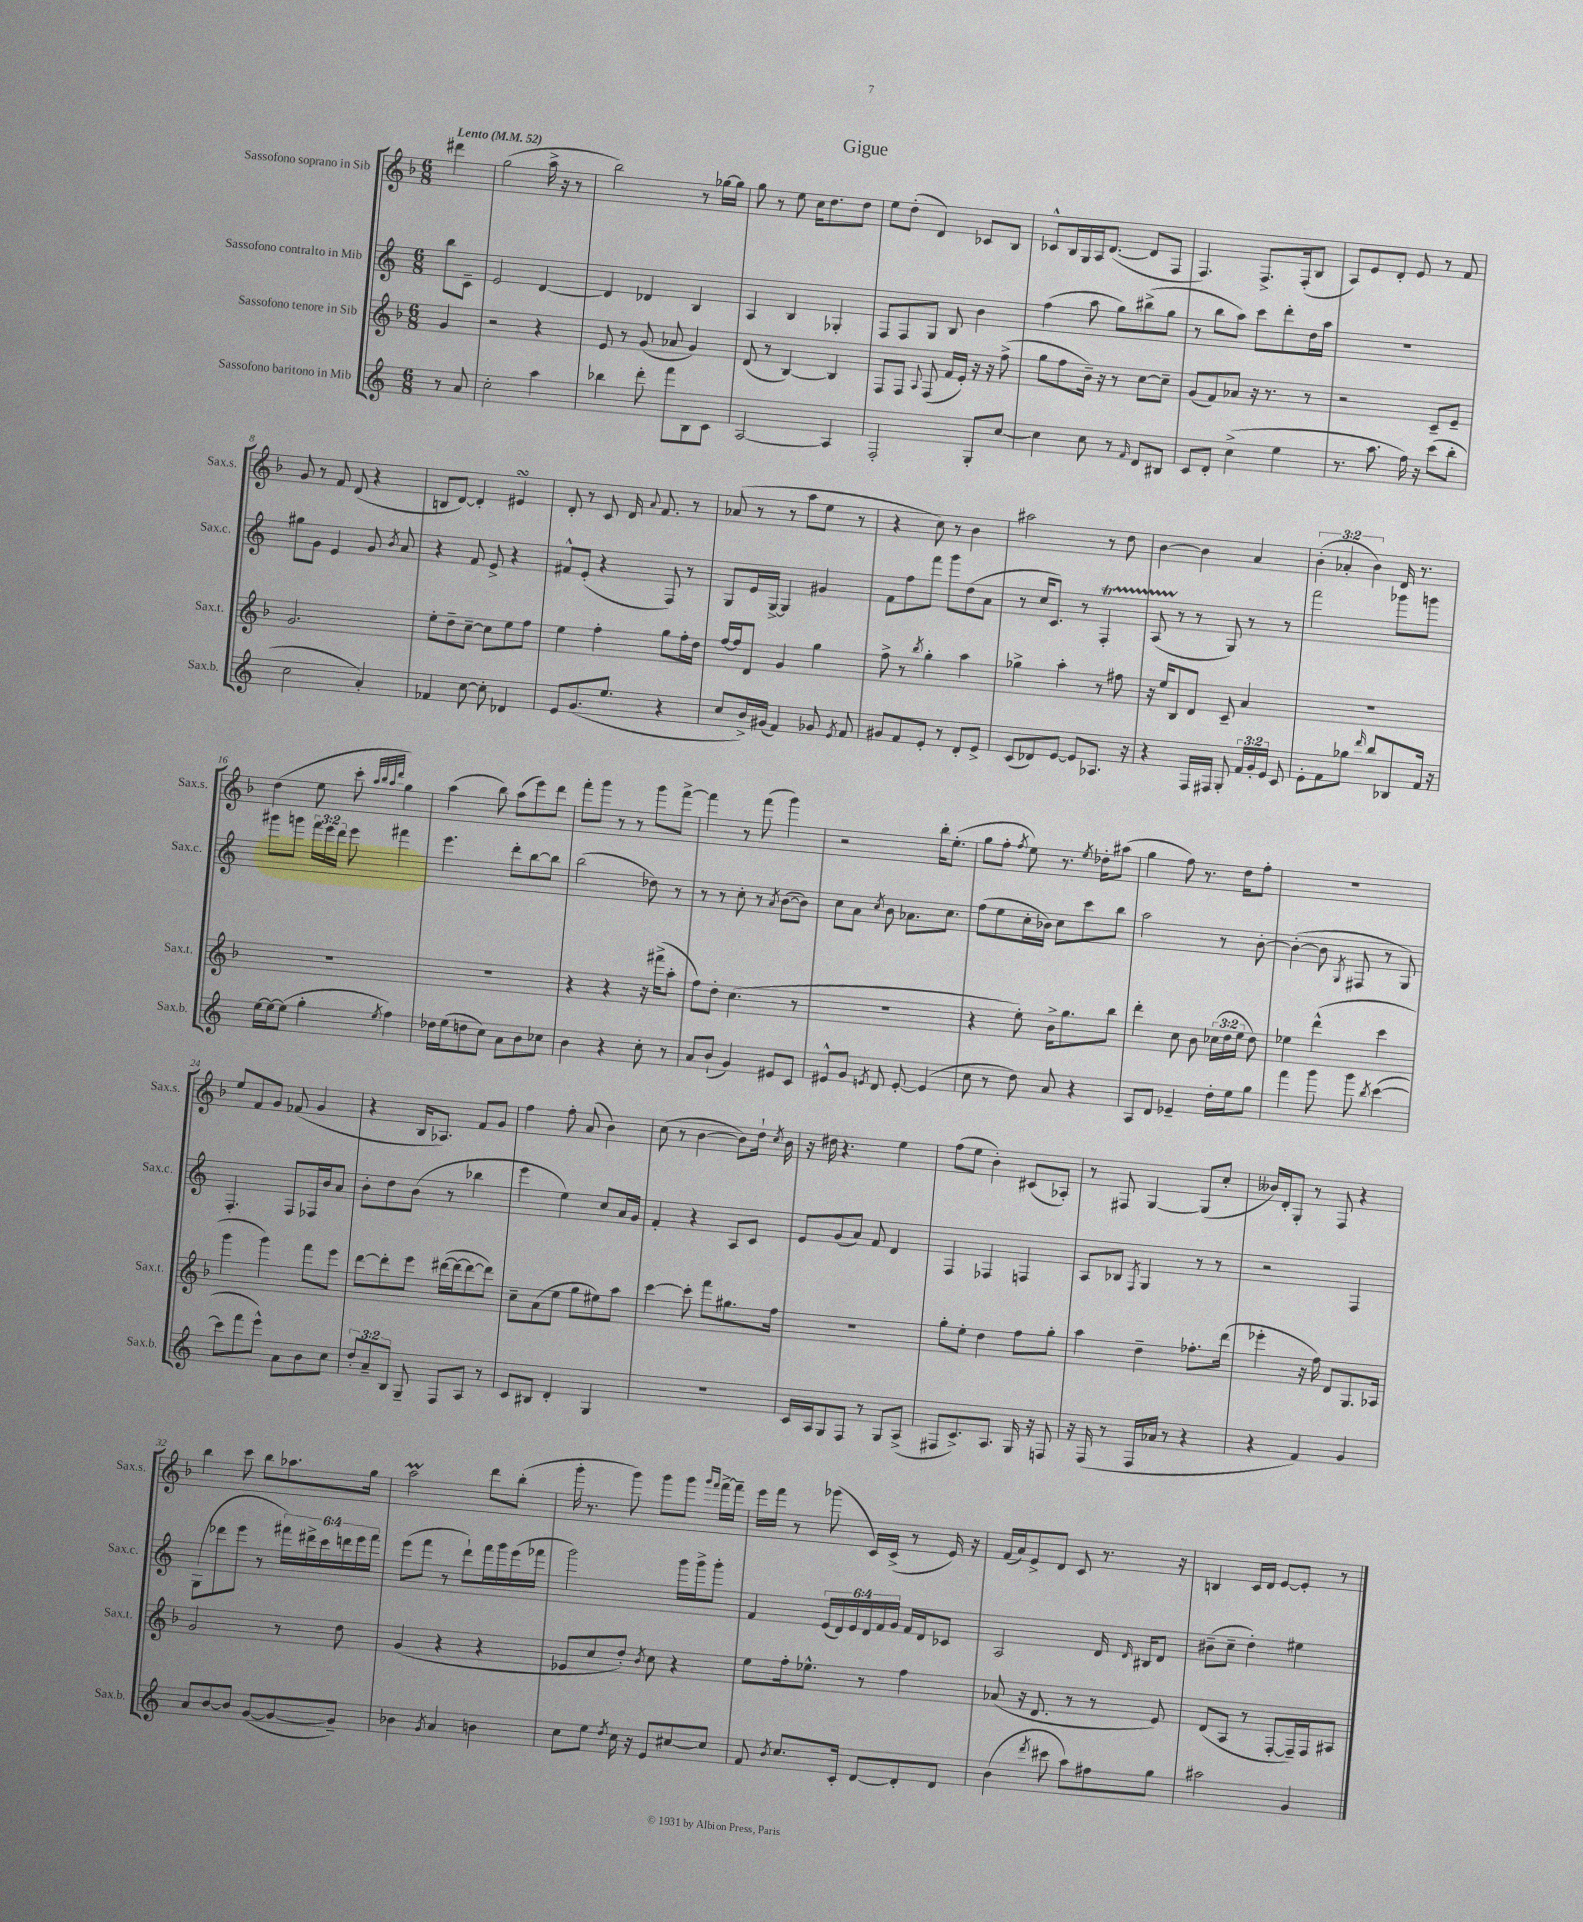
\header { title = "Gigue" }
<<
\new StaffGroup <<
\new Staff = "s0" \with { instrumentName = "Sassofono soprano in Sib" shortInstrumentName = "Sax.s." } {
    \clef treble \key f \major \numericTimeSignature \time 6/8 \override Staff.TupletNumber.text = #tuplet-number::calc-fraction-text \partial 4 \tempo "Lento" 4 = 52
    \autoBeamOff dis'''4 |
    g''2( a''16-> r16 r8 |
    bes''2) r8 ges''16[~ ges''16] |
    g''8 r8 e''8 c''16[ d''8. d''8] |
    e''8[ d''8]-.( d'4) ces'8[ bes8] |
    ces'8[-^ bes16 g16 a16 d'8.]~( d'8[ f8] |
    f4.) f8.[-> f16-.( bes8] |
    a8[) e'8 d'8]-. e'8 r8 f'8 |
    g'8 r8 f'8 d'8( r4 |
    b8[ d'8]~) d'4-. eis'4\turn |
    d'8-. r8 c'8 d'16 \appoggiatura { a'8 } f'8. r8 |
    aes'8( r8 r8 a''8[ e''8] r8 |
    r4 c''8) r8 bes'4 |
    ais''2 r8 d''8 |
    bes'4~ bes'4 a'4 |
    \tuplet 3/2 { bes'4-.( aes'4-. bes'4) } d'16 r8. |
    d''4( e''8 c'''8-. \grace { a''32[ bes''32 a''32 d'''32] } g''4) |
    a''4( bes''8) a''8[( e'''8) d'''8] |
    f'''8[-. g'''8] r8 r8 g'''8[ f'''8]~-> |
    f'''4 r8 f'''8( g'''4) |
    r2 bes''16[-. e''8.]-.( |
    g''8[ f''8]-. \acciaccatura { f''8 } e''8) r8. \acciaccatura { e''8 } des''16[-. ais''8]( |
    g''4 f''8) r8. d''16[ f''8]-. |
    R2. |
    e''8[ f'8 g'8] fes'8( g'4 |
    r4 bes16[ aes8.]) f'8[ g'8] |
    f''4 f''8-. a'8( bes'4) |
    c''8( r8 bes'4~ bes'8[) d''16]-! \acciaccatura { c''8 } bes'16 |
    r16 dis''16 r4. e''4 |
    f''8[( e''8] bes'4-.) cis'8[( aes8]-.) |
    r8 fis8 g4~ g8[( c''8]-. |
    beses'16[) d'16-. g8]-. r8 f8 r4 |
    bes''4 c'''8 bes''8[ aes''8. g''16] |
    a''2\prall d'''8[ bes''8]-.( |
    g'''16-. r8. g'''8) g'''8[ g'''8] \grace { g'''16[ f'''16] } f'''16[~-> f'''16]-- |
    e'''16[ f'''16] r8 ges'''8( c'16[) c'16]->( r8 e'16) r16 |
    f'16[( a'16) e'8-> d'8] c'8 r8. r16 |
    b4 c'16[ d'16] e'8[~ e'8]-. r8 \bar "|." |
}
\new Staff = "s1" \with { instrumentName = "Sassofono contralto in Mib" shortInstrumentName = "Sax.c." } {
    \clef treble \key c \major \numericTimeSignature \time 6/8 \override Staff.TupletNumber.text = #tuplet-number::calc-fraction-text \partial 4
    \autoBeamOff b''8[ c'8]-- |
    e'2 d'4~ |
    d'4 des'4 b4 |
    a4 b4 ges4-. |
    f8[ f8 g8] b8 b'4 |
    f''4( a''8 g''8[) bis''8->( g''8] |
    r8 b''8[ a''8]) c'''8[ d'''8-. d''16 a''16] |
    R2. |
    gis''8[ g'8] e'4 g'8 \acciaccatura { b'8 } a'8 |
    r4 f'8 e'8-> r4 |
    fis'8[-^ e'8]-.( r4 f8) r8 |
    g8[ e'16 g16]~-> g4 gis'4 |
    f'8[ f''8 f'''8] g'''8[ d''8( a'8] |
    r8 c''16[ c'8.]) r8 f4-.\startTrillSpan |
    a8( r8\stopTrillSpan r8 g8) r8 r8 |
    f'''2 ges'''8[ g'''8] |
    gis'''8[ g'''8] \tuplet 3/2 { f'''16[ e'''16 d'''16] } e'''8 fis'''4 |
    e'''4. d'''8[-. b''8~ b''8] |
    b''2( des''8) r8 |
    r8 r8 c''8-. r8 \acciaccatura { a'8 } b'8[~( b'8]) |
    c''8[ a'8] \acciaccatura { c''8 } b'8 aes'8.[ c''8.] |
    f''8[( e''8 c''16-. bes'16]) c''8[ c'''8 b''8] |
    a''2 r8 b'8~-. |
    b'4~-.( b'8 \acciaccatura { g8 } fis8 r8 g8) |
    f4.-. f8[ fes16 b'16 a'8] |
    b'8[-. d''8 b'8]( r8 bes''4 |
    e'''4 e''4) c''8[ a'16 g'16] |
    f'4-. r4 a8[ c'8] |
    e'8[ g'8( a'8]) f'8 d'4 |
    f4 fes4 f4 |
    a8[ bes8] \acciaccatura { f8 } g4 r8 r8 |
    r2 f4 |
    g8[( des'''8 e'''8] r8 \tuplet 6/4 { fis'''16[) dis'''16-> c'''16 d'''16 e'''16 fis'''16] } |
    e'''8[( f'''8] r8 d'''8[-!) f'''16 g'''16 e'''16( fes'''16] |
    g'''2) g'''16[ g'''16-> g'''8]-. |
    f'4 \tuplet 6/4 { e'16[( d'16) e'16 d'16 f'16 g'16] } f'16[ d'16 ces'8] |
    a2 d'16 \grace { d'16 } bis16[ d'8] |
    bis'8[--( c''8]-- d''4-.) eis''4 \bar "|." |
}
\new Staff = "s2" \with { instrumentName = "Sassofono tenore in Sib" shortInstrumentName = "Sax.t." } {
    \clef treble \key f \major \numericTimeSignature \time 6/8 \override Staff.TupletNumber.text = #tuplet-number::calc-fraction-text \partial 4
    \autoBeamOff g'4 |
    r2 r4 |
    e'8 r8 g'8( aes'8 g'4) |
    d'8( r8 bes4~) bes4 |
    f8[ f8] \appoggiatura { a8 } f8( f'16[ e'16]-.) r16 r16 f''8->( |
    g''8[ f''8 bes'16]--) r16 r8 c''8[~ c''8]-- |
    g'8[( f'8) aes'8] r16 r8. r8 |
    r2 c'8[-- e'8]-- |
    g'2. |
    e''8[-. d''8-- c''8]~-- c''8[ e''8 f''8] |
    e''4 f''4-. g''8[ f''16-. d''16] |
    f''16[~ f''16 d'8] g'4 g''4 |
    f''8-> r8 \acciaccatura { bes''8 } g''4-. a''4 |
    ges''4-> a''4-. r8 fis''8 |
    r16 e''16[ bes8 d'8] c'8-- a'4 |
    R2. |
    R2. |
    R2. |
    r4 r4 r16 fis'''16[->( a''8]-. |
    f''8[) d''8]-. c''4.( r8 |
    R2. |
    r4 e''8-.) bes'16[-> g''8. bes''8] |
    d'''4-. c''8 bes'8 \tuplet 3/2 { ces''16[( d''16 e''16] } d''8) |
    ees''4 d'''4-^( c'''4 |
    g'''4 g'''4) f'''8[ e'''8] |
    d'''8[~ d'''8-. e'''8] dis'''16[~( dis'''16~ dis'''8~ dis'''8]) |
    c''8[-- a'8( e''8] g''8[ eis''8) a''8] |
    c'''4~ c'''8-. f'''8[ gis''8. f''16] |
    R2. |
    g''8[-. e''8]-. d''4 f''8[ g''8]-. |
    a''4 d''4-- fes''8.[-. d'''16]( |
    ees'''4-. r16 f''16) d'8[ g8. aes16] |
    g'2 r8 d''8 |
    g'4( r4 r4 |
    ees'8[ c''8 d''8]-.) \acciaccatura { bes'8 } c''8 r4 |
    e''8[ f''16-. ees''8.]-^ r8 f''4 |
    aes'8( r16 d'8. r8 r8 e'8) |
    d'8[( a8] r8 f8[~-. f16--) f16 ais8] \bar "|." |
}
\new Staff = "s3" \with { instrumentName = "Sassofono baritono in Mib" shortInstrumentName = "Sax.b." } {
    \clef treble \key c \major \numericTimeSignature \time 6/8 \override Staff.TupletNumber.text = #tuplet-number::calc-fraction-text \partial 4
    \autoBeamOff r8 a'8 |
    c''2-. a''4 |
    bes''4 d'''8-. f'''8[ b8 c'8] |
    a2~ a4 |
    f2-. g8[-. c''8]~ |
    c''4 c''8 r8 \grace { f'16 } d'8[ bis8] |
    c'8[ d'8]-. c''4->( e''4 |
    r8. a''8. f''16) r16 c'''8[( b''8]-. |
    c''2 a'4-.) |
    fes'4 c''8~ c''8-. des'4 |
    e'8[ g'8.( e''8.] r4 |
    c''8[ b'16->) gis'16]( f'4) ges'8 \acciaccatura { e'8 } f'8 |
    gis'8[ f'8 e'8]-. r8 d'8[-. e'8]-> |
    c'8[( des'8) e'8]~ e'8[ aes8.] r16 |
    r4 f16[ fis16] g8-. \tuplet 3/2 { f'16[ g'16-. e'16] } c'8 |
    e'8[-. f'8 ges''8] \grace { d'''16 } b''8[ bes8 f'16] r16 |
    e''16[~ e''16~ e''8]( g''4-. \acciaccatura { e''8 } f''4) |
    des''16[ e''16( d''8 c''8]) a'8[ b'8 ces''8] |
    b'4 r4 c''8-. r8 |
    a'8[ b'8]-!( g'4) eis'8[ c'8] |
    eis'8[-^ g'8] \acciaccatura { e'8 } d'8 e'8~-. e'4( |
    c''8 r8 d''8) a'8 r4 |
    a8[ d'8] ees'4-- d''16[-. e''16 g''8] |
    f'''4 g'''8 g'''8 \acciaccatura { b''8 } c'''4~( |
    c'''8[ f'''8 e'''8]-^) a'8[ b'8 c''8] |
    \tuplet 3/2 { d''8[-. a'8-- b8] } g8-- f8[ a8] r8 |
    c'8[ bis8] d'4-. g4 |
    R2. |
    c'16[ a16 g8 f8] r8 g8[ a8]->( |
    fis8[ c'8.->) a8.] g16 r16 f8 |
    r16 f16( r8 f16[ aes'16] r8 r4 |
    r4 f'4) g'4 |
    a'8[ b'8~ b'8] g'8[~( g'8~ g'8]--) |
    bes'4 \acciaccatura { g'8 } a'4 b'4 |
    c''8[ e''8] \acciaccatura { d''8 } c''16 r16 e'8[ cis''8~ cis''8] |
    f'8 \acciaccatura { b'8 } c''8.[ c'16]-. d'8[~ d'8-. d'8] |
    b'4( \acciaccatura { d'''8 } cis'''8 a''8[) fis''8 g''8] |
    ais''2 g'4 \bar "|." |
}
>>
>>
